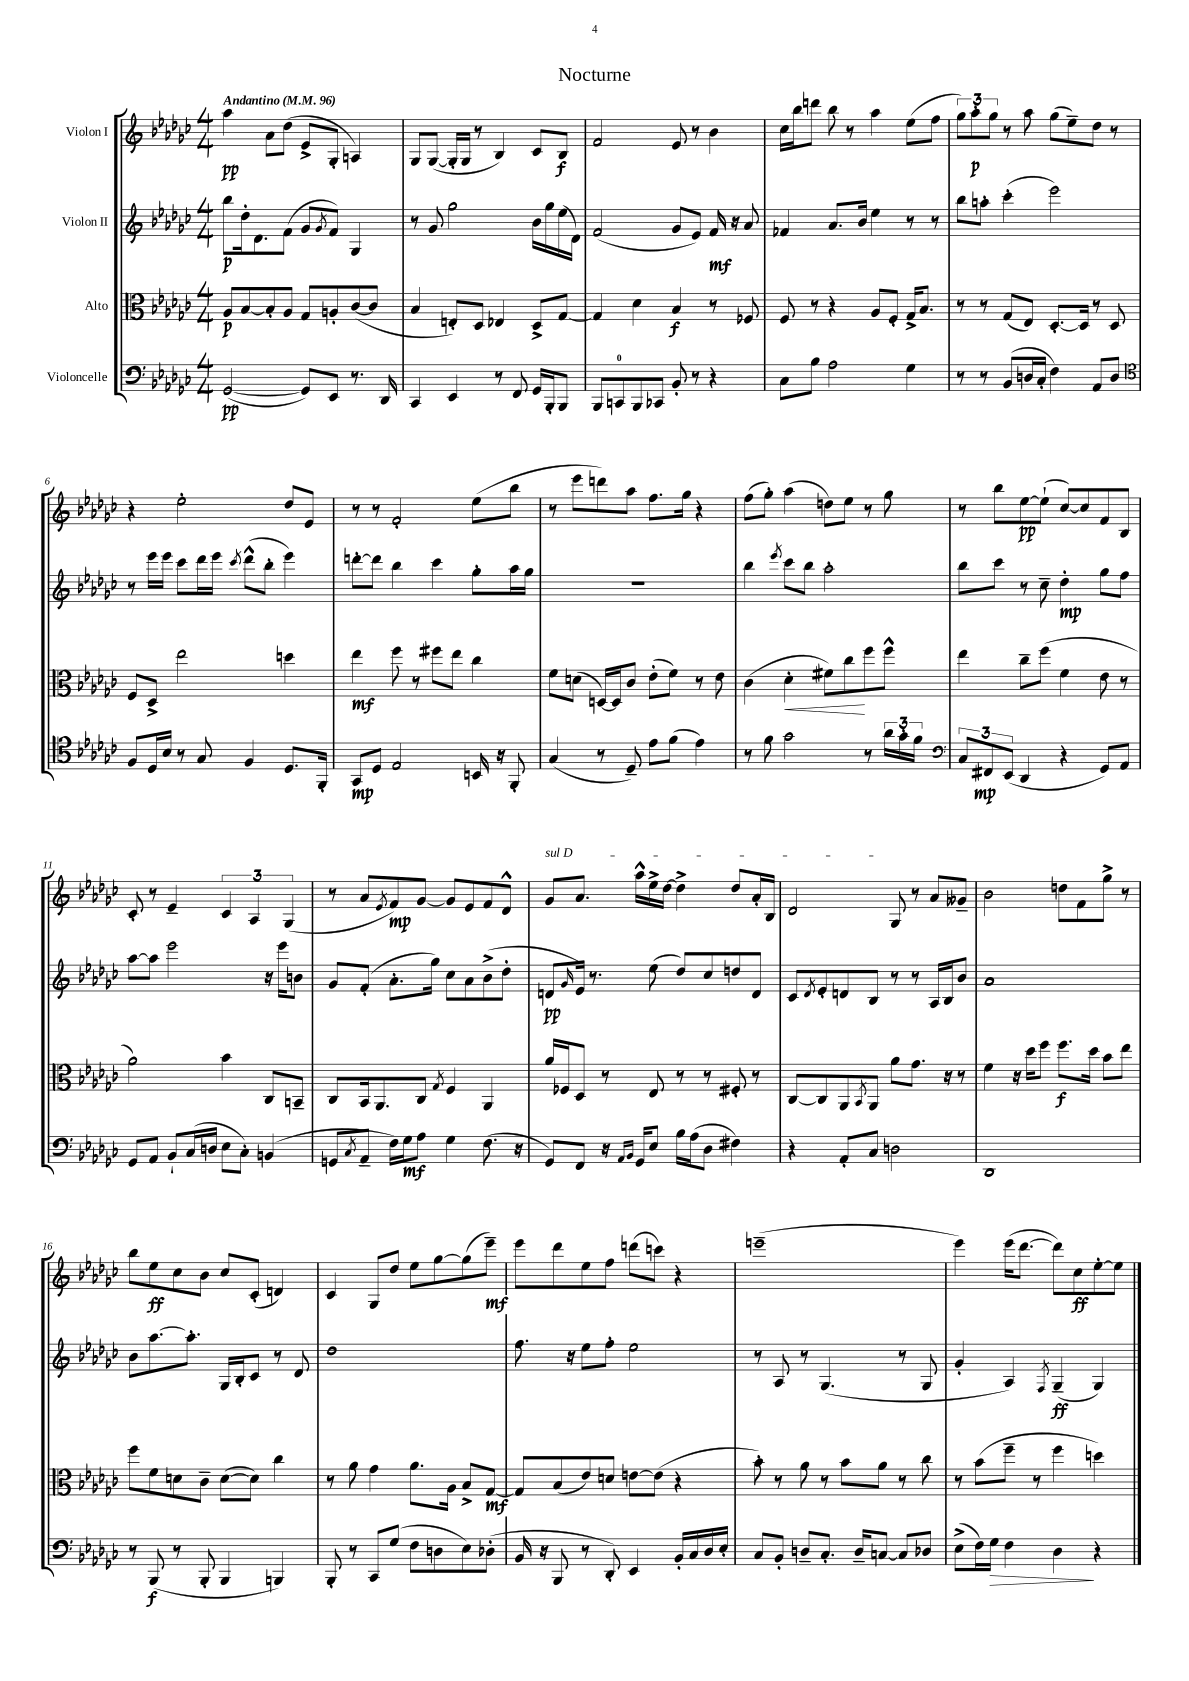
\header { title = "Nocturne" }
<<
\new StaffGroup <<
\new Staff = "s0" \with { instrumentName = "Violon I" } {
    \clef treble \key ges \major \numericTimeSignature \time 4/4 \tempo "Andantino" 4 = 96
    aes''4\pp aes'8 des''8( ees'8-> ges8-. a4) |
    ges8 ges8~( ges16-. ges16 r8 bes4) ces'8 bes8\f |
    f'2 ees'8 r8 bes'4 |
    ces''16 bes''16 d'''8 bes''8 r8 aes''4 ees''8( f''8 |
    \tuplet 3/2 { ges''8) aes''8-.\p ges''8 } r8 aes''8 ges''8( ees''8--) des''8 r8 |
    r4 ees''2-. des''8 ees'8 |
    r8 r8 f'2-. ees''8( bes''8 |
    r8 ees'''8 d'''8) aes''8 f''8. ges''16 r4 |
    f''8( ges''8-.) aes''4( d''8) ees''8 r8 ges''8 |
    r8 bes''8 ees''8~\pp ees''8-!( ces''8~) ces''8 f'8 bes8 |
    ces'8-. r8 ees'4-- \tuplet 3/2 { ces'4 aes4 ges4( } |
    r8 aes'8 \acciaccatura { ees'8 } f'8\mp) ges'8~ ges'8 ees'8 f'8 des'8-^ |
    \once \override TextSpanner.bound-details.left.text = \markup { \italic "sul D" } ges'8\startTextSpan aes'8. aes''16-^ ees''16-> des''16~ des''4-> des''8 aes'16-. bes16 |
    des'2 ges8\stopTextSpan r8 aes'8 geses'8-- |
    bes'2 d''8 f'8 ges''8-> r8 |
    bes''8 ees''8\ff ces''8 bes'8 ces''8 ces'8-.( d'4) |
    ces'4 ges8 des''8 ees''8 ges''8~ ges''8( ees'''8--\mf) |
    ees'''8 des'''8 ees''8 f''8 d'''8( c'''8) r4 |
    e'''1--( |
    ees'''4) ees'''16( des'''8.~ des'''8) ces''8\ff ees''8~-. ees''8 \bar "|." |
}
\new Staff = "s1" \with { instrumentName = "Violon II" } {
    \clef treble \key ges \major \numericTimeSignature \time 4/4
    bes''8\p des''16-. des'8. f'8( ges'8 \acciaccatura { ges'8 } f'8) ges4 |
    r8 ges'8 ges''2 bes'16 ges''16 ees''16( des'16) |
    f'2( ges'8 ees'8) f'16\mf r16 aes'8 |
    fes'4 aes'8. bes'16 ees''4 r8 r8 |
    bes''8 a''8-. ces'''4-.( ees'''2) |
    r8 ees'''16 ees'''16 ces'''8 des'''16 ees'''16 \acciaccatura { ces'''8 } des'''8-^( bes''8-. ees'''4) |
    d'''8~-. d'''8 bes''4 ces'''4 ges''8-. aes''16 ges''16 |
    r1 |
    bes''4 \acciaccatura { ees'''8 } ces'''8 bes''8 aes''2-. |
    bes''8 ces'''8 r8 ces''8-- des''4-.\mp ges''8 f''8 |
    aes''8~ aes''8 ees'''2 r16 ees'''16 b'8 |
    ges'8 f'8-.( aes'8.-. ges''16) ces''8 aes'8 bes'8->( des''8-. |
    d'8\pp \grace { ges'16 } ees'16) r8. ees''8( des''8) ces''8 d''8 d'8 |
    ces'8 \acciaccatura { des'8 } ees'8-. d'8 bes8 r8 r8 aes16 bes16 bes'8 |
    aes'1 |
    bes'8 aes''8.~ aes''8.-. ges16 bes16-. ces'8 r8 des'8 |
    des''1 |
    f''8. r16 ees''8 f''8-. ees''2 |
    r8 aes8 r8 ges4.( r8 ges8 |
    ges'4-. aes4) \acciaccatura { f8 } ges4--\ff( ges4) \bar "|." |
}
\new Staff = "s2" \with { instrumentName = "Alto" } {
    \clef alto \key ges \major \numericTimeSignature \time 4/4
    aes8\p bes8~ bes8-. aes8 ges8 a8-. ces'8~( ces'8 |
    bes4 e8-.) des8 ees4 des8-> ges8~ |
    ges4 des'4 bes4\f r8 fes8 |
    f8 r8 r4 aes8 f8-. ges16-> bes8. |
    r8 r8 ges8( ees8) des8.~-. des16 r8 des8 |
    f8 des8-> ees''2 d''4 |
    ees''4\mf f''8 r8 fis''8 ees''8 ces''4 |
    f'8 d'8( d16~) d16 ces'8 ees'8-.( f'8) r8 ees'8 |
    ces'4( des'4-.\< fis'8) ces''8\! f''8 f''8-^ |
    ees''4 ces''8-- f''8( f'4 ees'8 r8 |
    aes'2) bes'4 ces8 b,8-- |
    ces8 bes,16 aes,8. ces8 \acciaccatura { ges8 } f4 aes,4 |
    aes'16 fes16 des8 r8 ees8 r8 r8 fis8-. r8 |
    ces8~ ces8 aes,8 \acciaccatura { bes,8 } aes,8 aes'8 ges'8. r16 r8 |
    f'4 r16 des''16 f''8 f''8.\f des''16 bes'8 ees''8 |
    f''8 f'8 d'8 ces'8-- d'8~( d'8) ces''4 |
    r8 aes'8 ges'4 aes'8. aes16 bes8-> ges8~\mf |
    ges8 bes8( ees'8) d'8 e'8~ e'8( r4 |
    bes'8-.) r8 aes'8 r8 bes'8 aes'8 r8 ces''8 |
    r8 bes'8( f''8-- r8 f''4 d''4) \bar "|." |
}
\new Staff = "s3" \with { instrumentName = "Violoncelle" } {
    \clef bass \key ges \major \numericTimeSignature \time 4/4
    ges,2~\pp( ges,8) ees,8 r8. des,16 |
    ces,4 ees,4 r8 f,8 ges,16 bes,,16-. bes,,8 |
    bes,,8 c,8-0 bes,,8 ces,8 bes,8-. r8 r4 |
    ces8 bes8 aes2 ges4 |
    r8 r8 bes,8( d16 ces16-. f4) aes,8 d8 |
    \clef tenor f8 des16 bes16 r8 ges8 f4 des8. f,16-. |
    ges,8\mp des8 ees2 b,16 r16 f,8-. |
    ges4( r8 des8--) ees'8 f'8( ees'4) |
    r8 f'8 ges'2 r8 \tuplet 3/2 { aes'16 ges'16-. f'16 } |
    \clef bass \tuplet 3/2 { ces8 fis,8\mp ees,8( } des,4 r4 ges,8) aes,8 |
    ges,8 aes,8 bes,8-! ces16( d16 ees8 ces8-.) b,4( |
    g,8 \acciaccatura { ces8 } aes,8-- f16) ges16\mf aes8 ges4 f8.( r16 |
    ges,8) f,8 r16 \grace { aes,16 bes,16 } ges,16 ees8 bes16 aes16( des8 fis4) |
    r4 aes,8-. ces8 d2 |
    des,1 |
    r8 bes,,8\f( r8 bes,,8-. bes,,4 b,,4) |
    bes,,8-. r8 ces,8 ges8( f8 d8 ees8) des8-.( |
    bes,16 r16 bes,,8 r8 des,8-.) ees,4 bes,16-. ces16 des16 ees16-. |
    ces8 bes,8-. d8-- ces8.-. d16-- c8~ c8 des8 |
    ees8->( f16) ges16\> f4 des4\! r4 \bar "|." |
}
>>
>>
